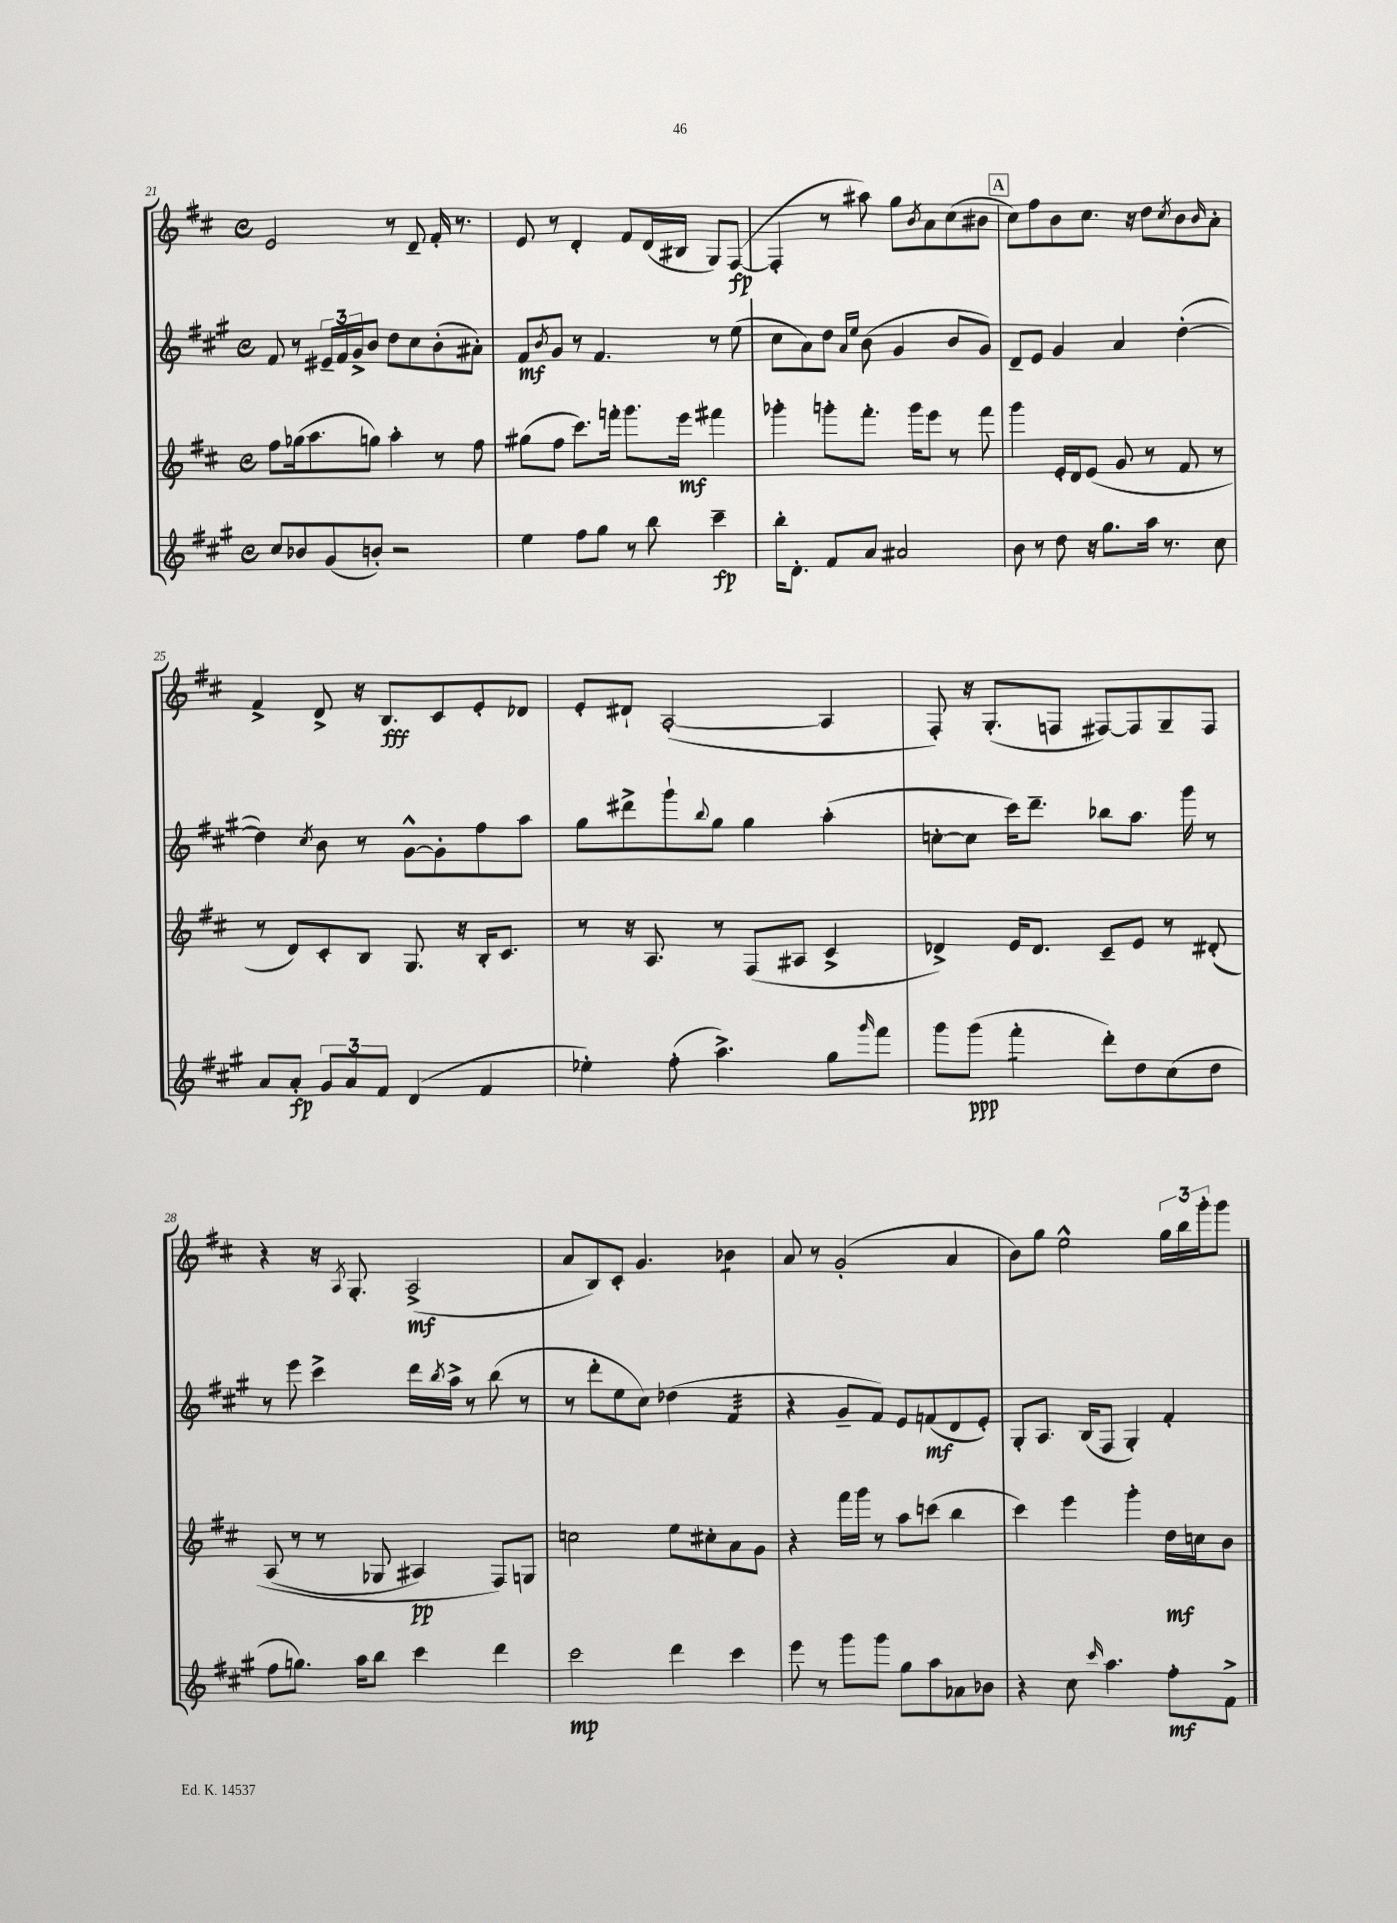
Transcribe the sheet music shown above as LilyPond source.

<<
\new StaffGroup <<
\new Staff = "s0" {
    \clef treble \key d \major \defaultTimeSignature \time 4/4
    e'2 r8 d'8-- fis'16-. r8. |
    e'8 r8 d'4-. fis'8 d'16( bis16 g8) fis8~\fp( |
    fis4-. r8 ais''8) g''8 \acciaccatura { b'8 } a'8 cis''8( bis'8 |
    \mark \markup { \box "A" } cis''8) fis''8 b'8 cis''8. r16 d''8 \acciaccatura { cis''8 } b'8 \grace { b'16 } a'8-. |
    fis'4-> d'8-> r16 b8.\fff cis'8 e'8-. des'8 |
    e'8-. dis'8-! a2~-.( a4 |
    fis8-.) r16 g8.-.( f8 fis8~) fis8 g8-- fis8 |
    r4 r16 \acciaccatura { a8 } g8.-. a2->\mf( |
    a'8 b8) cis'8-. g'4. bes'4:8 |
    a'8 r8 g'2-.( a'4 |
    b'8) g''8 e''2-^ \tuplet 3/2 { g''16 b''16 g'''16-. } g'''8 \bar "|." |
}
\new Staff = "s1" {
    \clef treble \key a \major \defaultTimeSignature \time 4/4
    fis'8 r8 \tuplet 3/2 { eis'16-- fis'16 gis'16-> } b'8 d''8 cis''8 b'8-.( ais'8-.) |
    fis'8\mf \acciaccatura { b'8 } gis'8 r8 fis'4. r8 e''8( |
    cis''8 a'8) d''8 \grace { a'16 e''16 } b'8( gis'4 b'8 gis'8) |
    \mark \markup { \box "A" } d'8-- e'8 gis'4 a'4 d''4~-.( |
    d''4) \acciaccatura { cis''8 } b'8 r8 gis'8~-^ gis'8-. fis''8 a''8 |
    gis''8 dis'''8-> gis'''8-! \appoggiatura { b''8 } gis''8 gis''4 a''4-.( |
    c''8~-. c''8 cis'''16) d'''8.-- bes''8 a''8. gis'''16 r8 |
    r8 e'''8 cis'''4-> d'''16 \acciaccatura { b''8 } a''16-> r8 b''8( r8 |
    r8 d'''8-. e''8 cis''8) des''4( fis'4:32 |
    r4 gis'8-- fis'8) e'8 f'8\mf( d'8 e'8-.) |
    gis8-. a8. b16( fis8 gis4-.) fis'4-. \bar "|." |
}
\new Staff = "s2" {
    \clef treble \key d \major \defaultTimeSignature \time 4/4
    fis''8 ges''16( a''8. g''8) a''4-. r8 fis''8 |
    gis''8( fis''8 cis'''8.) f'''16-. g'''8. e'''16\mf fis'''4 |
    ges'''4-. g'''8-. fis'''8.-. g'''16 e'''8 r8 fis'''8 |
    \mark \markup { \box "A" } g'''4 e'16-. d'16 e'8( g'8 r8 fis'8 r8 |
    r8 d'8) cis'8-. b8 g8. r16 b16-. cis'8. |
    r8 r16 a8. r8 fis8( ais8 cis'4-> |
    des'4->) e'16 des'8. cis'8-- e'8 r8 dis'8-.\( |
    a8( r8 r8 ges8 ais4\pp) fis8\) g8 |
    c''2 e''8 cis''8-. a'8 g'8 |
    r4 fis'''16 g'''16 r8 a''8 c'''8( b''4 |
    cis'''4) e'''4 g'''4-. d''16\mf c''16 b'8 \bar "|." |
}
\new Staff = "s3" {
    \clef treble \key a \major \defaultTimeSignature \time 4/4
    cis''8 bes'8 gis'8( b'8-.) r2 |
    e''4 fis''8 gis''8 r8 b''8 cis'''4--\fp |
    b''16-. d'8.-. fis'8 a'8 ais'2 |
    \mark \markup { \box "A" } b'8 r8 d''8 r16 gis''8. a''16 r8. cis''8 |
    a'8 a'8-.\fp \tuplet 3/2 { gis'8 a'8 fis'8 } d'4( fis'4 |
    ees''4-.) fis''8-.( a''4.->) gis''8 \grace { gis'''16 } fis'''8 |
    gis'''8 gis'''8\ppp( fis'''4:8-. d'''8-.) d''8 cis''8( d''8 |
    fis''8 g''8.) a''16 b''8 cis'''4 d'''4 |
    cis'''2\mp d'''4 cis'''4 |
    e'''8 r8 gis'''8 gis'''8 gis''8 a''8 aes'8 bes'8 |
    r4 cis''8 \grace { cis'''16 } a''4. fis''8-.\mf fis'8-> \bar "|." |
}
>>
>>
\layout { \context { \Score currentBarNumber = #21 } }
